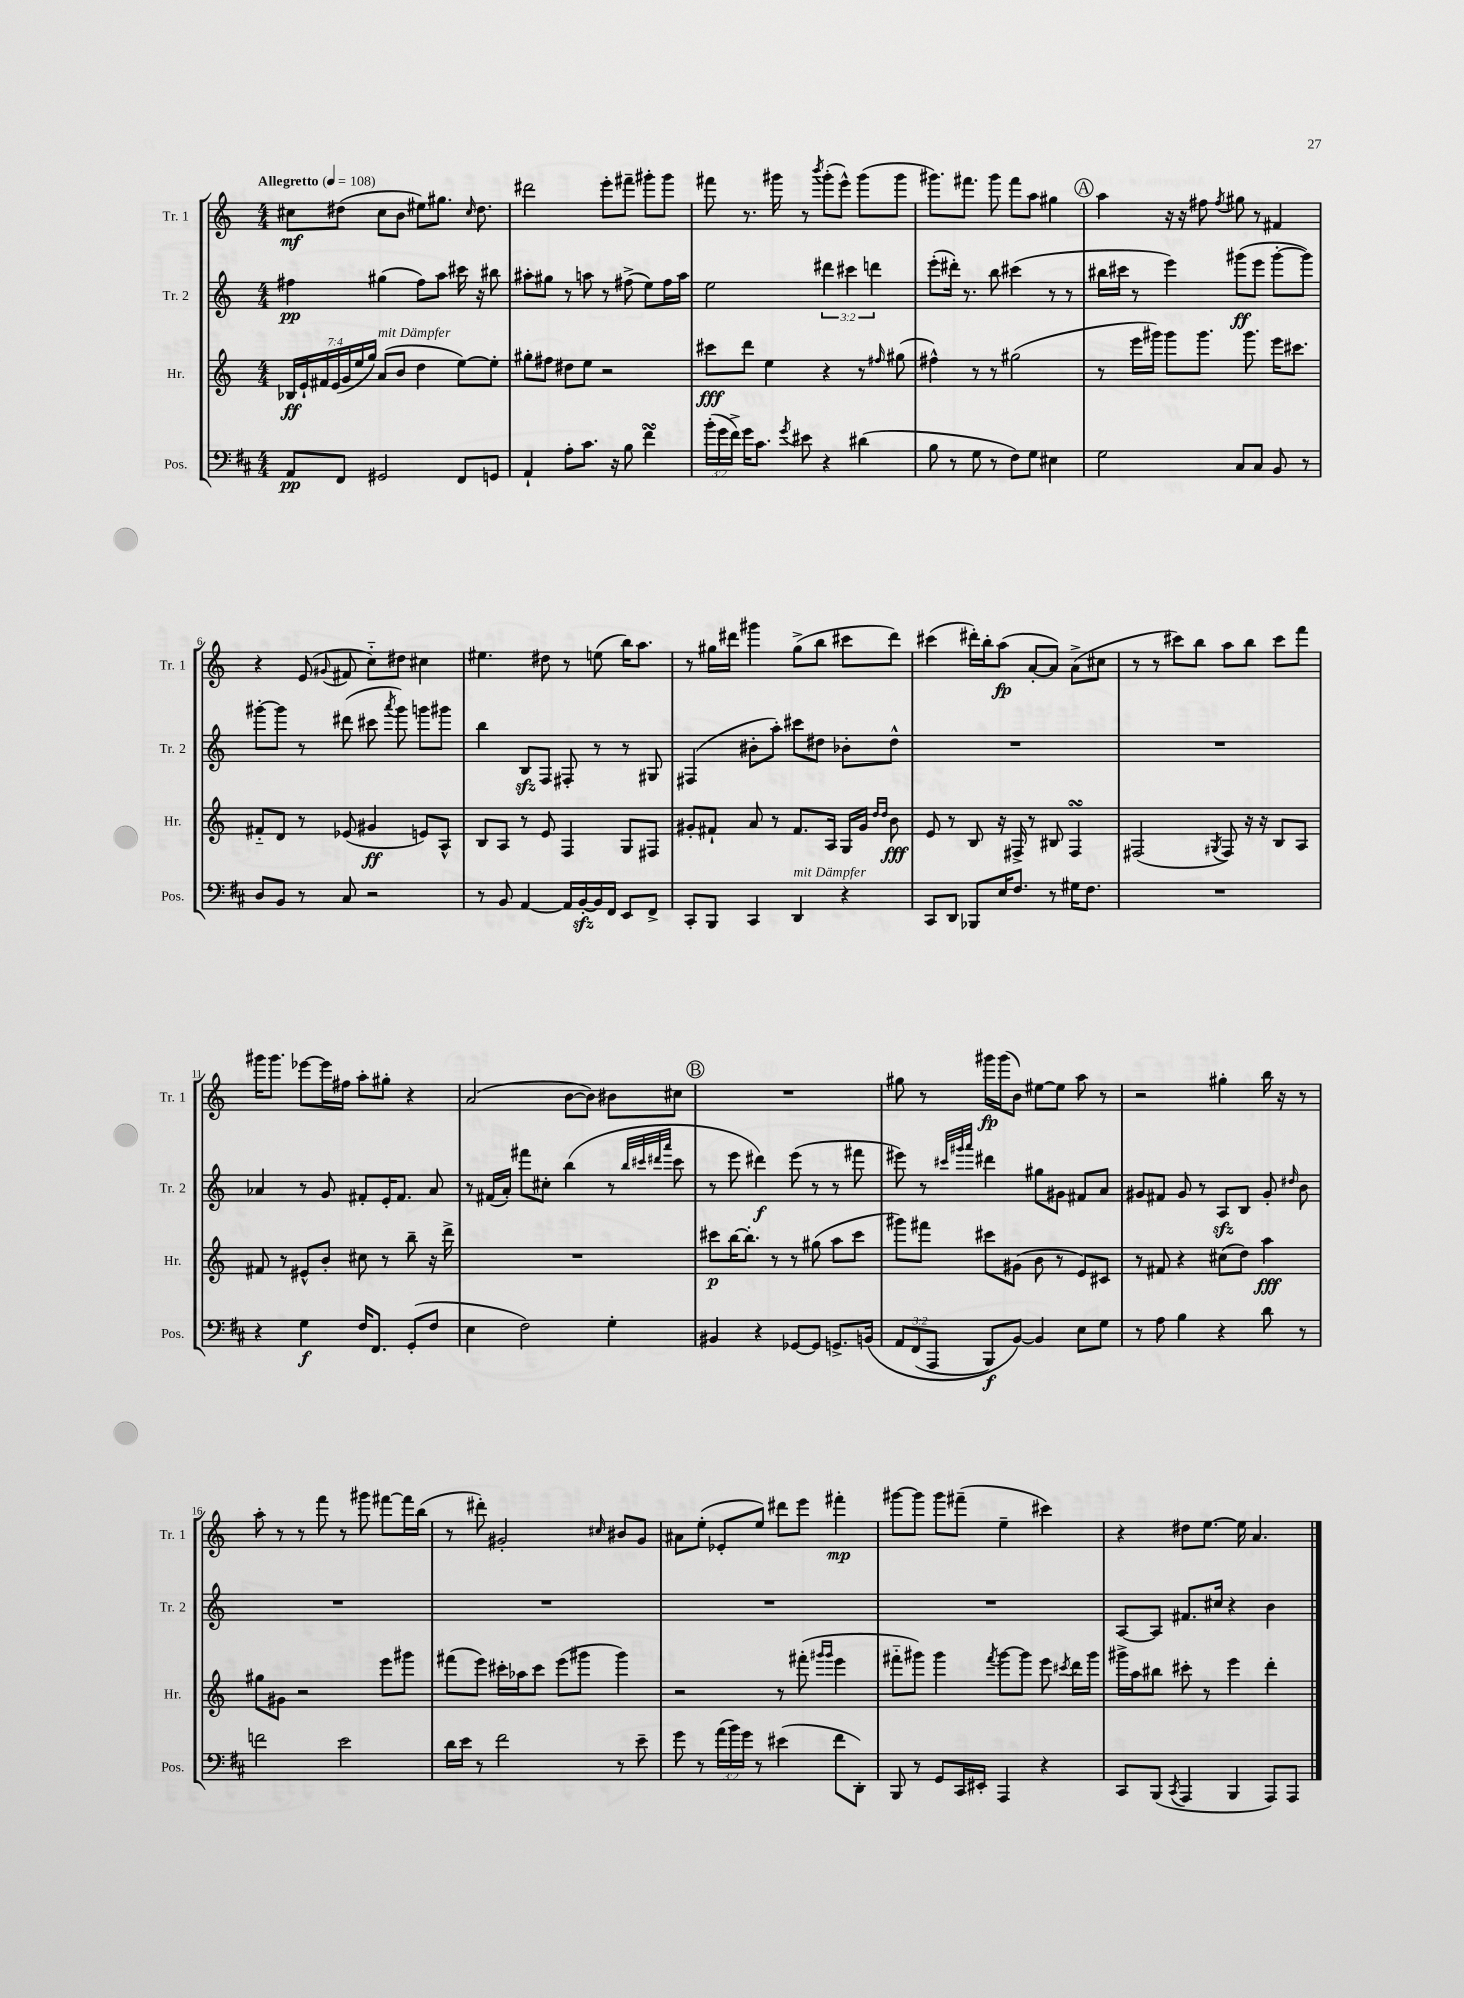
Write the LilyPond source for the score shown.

<<
\new StaffGroup <<
\new Staff = "s0" \with { instrumentName = "Tr. 1" shortInstrumentName = "Tr. 1" } {
    \clef treble \key c \major \numericTimeSignature \time 4/4 \tempo "Allegretto" 4 = 108
    \autoBeamOff cis''8[\mf dis''8]( cis''8[ b'8] eis''8[) gis''8.] \grace { cis''16 } dis''8. |
    dis'''2 e'''8[-. fis'''8]-- gis'''8[-. gis'''8] |
    fis'''8 r8. gis'''16 r8 \acciaccatura { b'''8 } gis'''8[-.( e'''8]-^) gis'''8[( gis'''8] |
    gis'''8.[) fis'''8.] gis'''8 fis'''8[ a''8] gis''4 |
    \mark \markup { \circle "A" } a''4 r16 r16 fis''8 \acciaccatura { fis''8 } gis''8 r8 fis'4 |
    r4 e'8( \appoggiatura { gis'8 } fis'8 c''8[-_) dis''8] cis''4 |
    eis''4. dis''8 r8 e''8( b''16[) a''8.] |
    r8 gis''16[ dis'''16] gis'''4 gis''8[->( b''8] cis'''8[ dis'''8]) |
    cis'''4( dis'''16[-.) b''16-. a''8]\fp( a'8[~-. a'8]) a'8[->( cis''8] |
    r8 r8 cis'''8[) b''8] a''8[ b''8] cis'''8[ f'''8] |
    gis'''16[ gis'''8.] ees'''8[~ ees'''16 fis''16] a''8[-. gis''8]-. r4 |
    a'2( b'8[~ b'8]) bis'8[ cis''8] |
    \mark \markup { \circle "B" } R1 |
    gis''8 r8 gis'''16[\fp gis'''16( b'8]) eis''8[~ eis''8] a''8 r8 |
    r2 gis''4-. b''16 r16 r8 |
    a''8-. r8 r8 f'''8 r8 gis'''8 fis'''8[~ fis'''16 b''16]( |
    r8 dis'''8-.) gis'2-. \grace { cis''16 } bis'8[ gis'8] |
    ais'8[ e''8]-.( ees'8[-. e''8]) dis'''8[ e'''8] fis'''4-.\mp |
    gis'''8[~ gis'''8] gis'''8[ fis'''8]--( e''4-- cis'''4) |
    r4 dis''8[ e''8.]~ e''16 a'4. \bar "|." |
}
\new Staff = "s1" \with { instrumentName = "Tr. 2" shortInstrumentName = "Tr. 2" } {
    \clef treble \key c \major \numericTimeSignature \time 4/4 \override Staff.TupletNumber.text = #tuplet-number::calc-fraction-text
    \autoBeamOff fis''4\pp gis''4( fis''8[) a''8] cis'''16 r16 bis''8 |
    ais''8[-. gis''8] r8 a''8 r8 fis''8->( e''8[) fis''16 a''16] |
    e''2 \tuplet 3/2 { dis'''4 cis'''4 d'''4 } |
    e'''8[-.( dis'''16]-.) r8. b''8 cis'''4( r8 r8 |
    \mark \markup { \circle "A" } bis''16[ cis'''16] r8 e'''4) gis'''8[\ff( e'''8] gis'''8[~-. gis'''8]) |
    gis'''8[~-. gis'''8] r8 dis'''8( cis'''8 \acciaccatura { a'''8 } gis'''8) g'''8[ gis'''8] |
    b''4 b8[\sfz f8] fis8-. r8 r8 gis8 |
    fis4( bis'8[-. a''8]-.) cis'''8[ dis''8] bes'8[-. dis''8]-^ |
    R1 |
    R1 |
    aes'4 r8 g'8 fis'8[-. e'16-. fis'8.] aes'8 |
    r8 fis'16[( a'16]-.) fis'''8[ cis''8]-. b''4( r8 \grace { b''32[ cis'''32 dis'''32 a'''32] } cis'''8 |
    \mark \markup { \circle "B" } r8 e'''8 dis'''4\f) e'''8( r8 r8 fis'''8 |
    eis'''8) r8 \grace { cis'''32[ gis'''32 a'''32] } dis'''4 gis''8[ gis'8] fis'8[ a'8] |
    gis'8[ fis'8] gis'8 r8 a8[\sfz b8] gis'8-. \grace { dis''16 } b'8 |
    R1 |
    R1 |
    R1 |
    R1 |
    a8[~ a8] fis'8.[ cis''16] r4 b'4 \bar "|." |
}
\new Staff = "s2" \with { instrumentName = "Hr." shortInstrumentName = "Hr." } {
    \clef treble \key c \major \numericTimeSignature \time 4/4 \override Staff.TupletNumber.text = #tuplet-number::calc-fraction-text
    \autoBeamOff \tuplet 7/4 { bes16[\ff e'16-! fis'16 e'16( g'16 e''16 g''16]) } a'8[^\markup { \italic "mit Dämpfer" }( b'8] d''4 e''8[~) e''8]-. |
    gis''8[-. fis''8] dis''8[ e''8] r2 |
    cis'''8[\fff d'''8] e''4 r4 r8 \grace { fis''16 } gis''8( |
    fis''4-^) r8 r8 gis''2( |
    \mark \markup { \circle "A" } r8 e'''16[ gis'''16]) gis'''8[ gis'''8.] gis'''8. e'''16[ cis'''8.] |
    fis'8[-_ d'8] r8 ees'8( gis'4\ff e'8[) a8]-^ |
    b8[ a8] r8 e'8 f4 g8[ fis8] |
    gis'8[-. fis'8]-! a'8 r8 fis'8.[ a16] g16[ gis'16] \grace { d''16[ d''16] } b'8\fff |
    e'8 r8 b8 r16 fis16-> r8 bis8 fis4\turn |
    fis2( \acciaccatura { gis8 } fis8) r16 r16 b8[ a8] |
    fis'8 r8 eis'8[-^ b'8]-. cis''8 r8 b''8-- r16 d'''16-> |
    R1 |
    \mark \markup { \circle "B" } cis'''8[\p b''16~ b''8.]-. r8 r8 gis''8( a''8[ cis'''8] |
    gis'''8[) fis'''8] cis'''8[ gis'8]( b'8 r8 e'8[) cis'8] |
    r8 fis'8 r4 cis''8[( d''8]) a''4\fff |
    gis''8[ gis'8] r2 e'''8[ gis'''8] |
    fis'''8[( e'''8]) cis'''16[-. aes''16 cis'''8] e'''8[( gis'''8] gis'''4) |
    r2 r8 fis'''8-.( \grace { gis'''16[ gis'''16] } e'''4 |
    fis'''8[-_ gis'''8]) gis'''4 \acciaccatura { fis'''8 } gis'''8[~ gis'''8] e'''8 \acciaccatura { cis'''8 } d'''16[ gis'''16] |
    gis'''16[-> a''16 bis''8] cis'''8-. r8 e'''4 d'''4-. \bar "|." |
}
\new Staff = "s3" \with { instrumentName = "Pos." shortInstrumentName = "Pos." } {
    \clef bass \key d \major \numericTimeSignature \time 4/4 \override Staff.TupletNumber.text = #tuplet-number::calc-fraction-text
    \autoBeamOff a,8[\pp fis,8] gis,2 fis,8[ g,8] |
    a,4-! a8[-. cis'8.] r16 b8 fis'4\turn |
    \tuplet 3/2 { b'16[-.( g'16 fis'16]->) } g'16[ cis'8.] \acciaccatura { g'8 } eis'8 r4 dis'4( |
    b8 r8 g8 r8 fis8[) g8] eis4 |
    \mark \markup { \circle "A" } g2 cis8[ cis8] b,8 r8 |
    d8[ b,8] r8 cis8 r2 |
    r8 b,8 a,4~ a,16[ b,16~-.\sfz b,16 fis,16] e,8[ fis,8]-> |
    cis,8[-. b,,8] cis,4 d,4^\markup { \italic "mit Dämpfer" } r4 |
    cis,8[ d,8] bes,,8[ e16 fis8.] r8 gis16[ fis8.] |
    R1 |
    r4 g4\f fis16[ fis,8.] g,8[-.( fis8] |
    e4 fis2) g4-. |
    \mark \markup { \circle "B" } bis,4 r4 ges,8[~ ges,8] g,8.[-> b,16]\( |
    \tuplet 3/2 { a,8[ fis,8( a,,8] } b,,8[\f) b,8]~\) b,4 e8[ g8] |
    r8 a8 b4 r4 d'8 r8 |
    f'2 e'2 |
    d'16[ e'16] r8 fis'2 r8 e'8-- |
    g'8 r8 \tuplet 3/2 { a'16[( b'16) g'16] } r8 eis'4( fis'8[ d,8]-.) |
    b,,8 r8 g,8[ cis,16 eis,16]-. a,,4 r4 |
    cis,8[ b,,8]( \acciaccatura { cis,8 } a,,4 b,,4 a,,8[) a,,8] \bar "|." |
}
>>
>>
